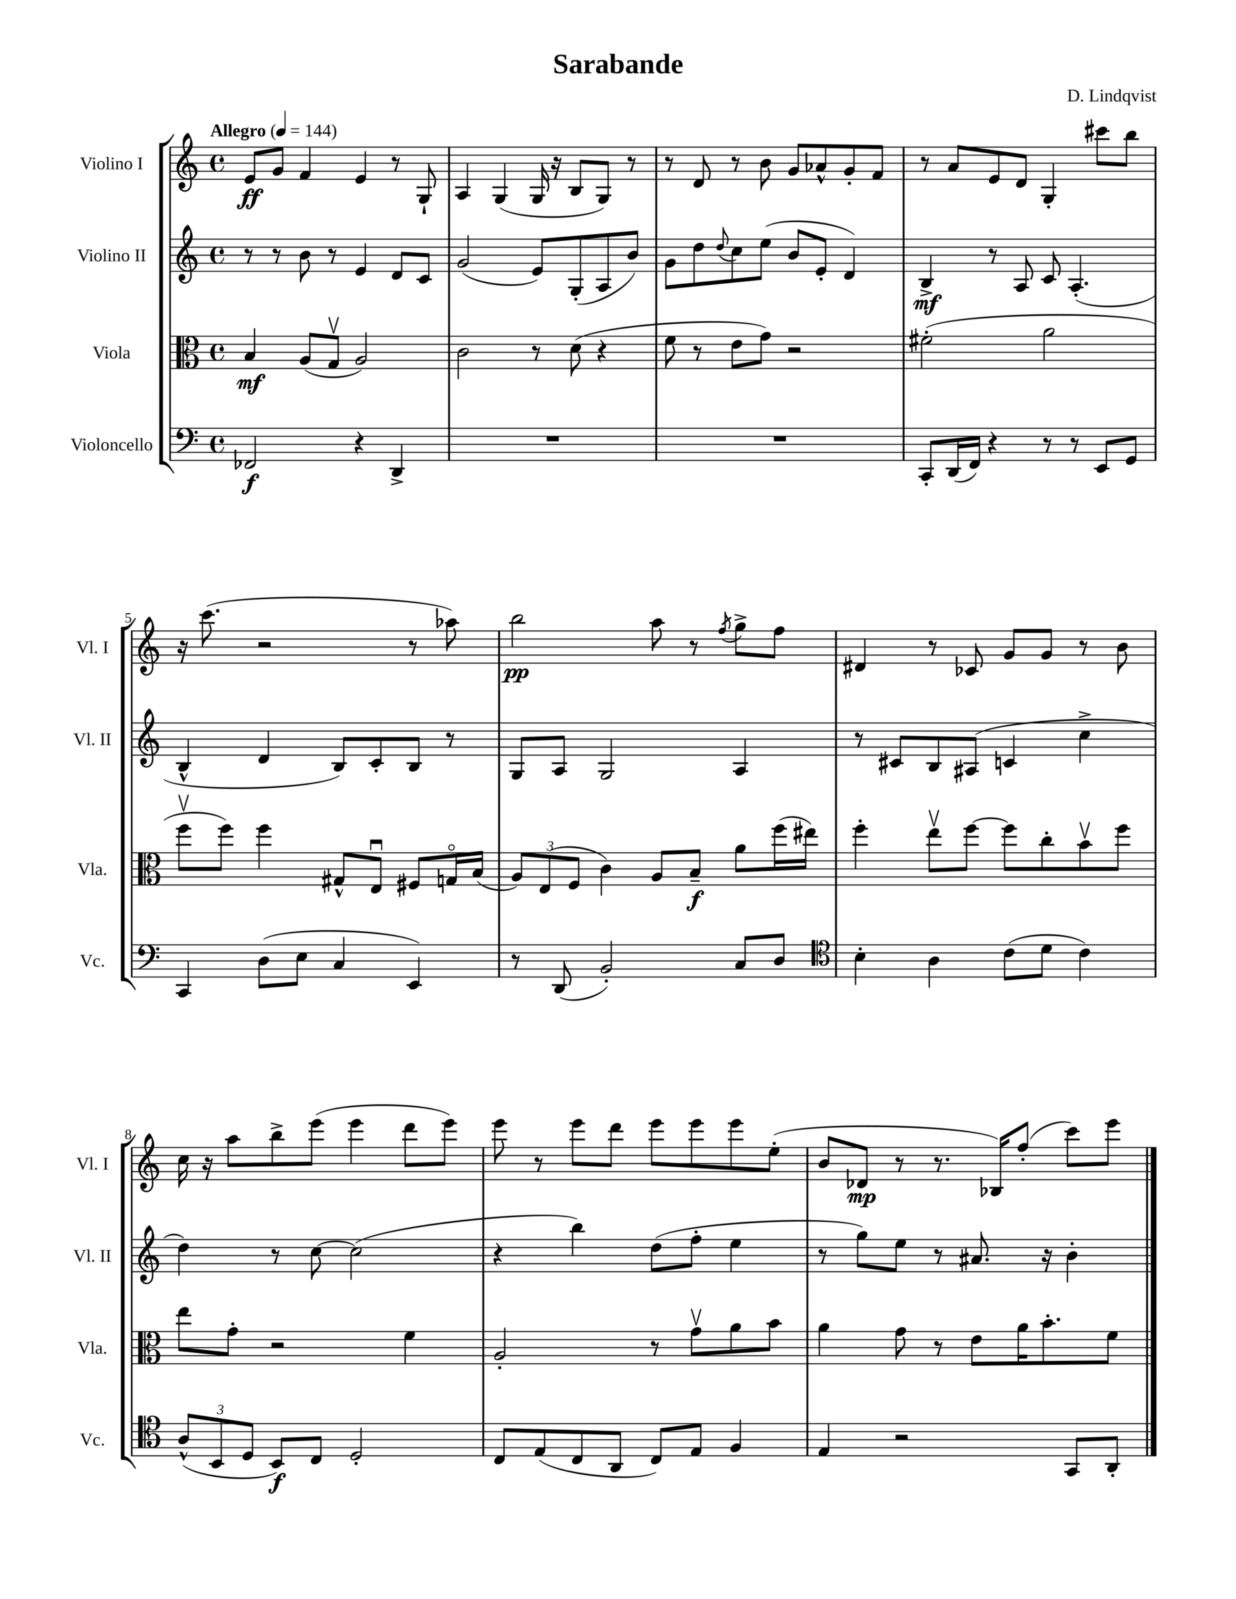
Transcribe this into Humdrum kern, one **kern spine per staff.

**kern	**dynam	**kern	**dynam	**kern	**dynam	**kern	**dynam
*part4	*part4	*part3	*part3	*part2	*part2	*part1	*part1
*staff4	*staff4	*staff3	*staff3	*staff2	*staff2	*staff1	*staff1
*I"Violoncello	*	*I"Viola	*	*I"Violino II	*	*I"Violino I	*
*I'Vc.	*	*I'Vla.	*	*I'Vl. II	*	*I'Vl. I	*
*clefF4	*	*clefC3	*	*clefG2	*	*clefG2	*
*k[]	*	*k[]	*	*k[]	*	*k[]	*
*M4/4	*	*M4/4	*	*M4/4	*	*M4/4	*
*met(c)	*	*met(c)	*	*met(c)	*	*met(c)	*
*MM144	*	*MM144	*	*MM144	*	*MM144	*
=1	=1	=1	=1	=1	=1	=1	=1
!	!	!	!	!	!	!LO:TX:a:B:t=Allegro	!
2FF-X/	f	4B/	mf	8r	.	8e/L	ff
.	.	.	.	8r	.	8g/J	.
.	.	(8A/L	.	8b\	.	4f/	.
.	.	8Gv/J	.	8r	.	.	.
4r	.	2A/)	.	4e/	.	4e/	.
4DD^/	.	.	.	8d/L	.	8r	.
.	.	.	.	8c/J	.	8G`/	.
=2	=2	=2	=2	=2	=2	=2	=2
1r	.	2c\	.	(2g/	.	4A/	.
.	.	.	.	.	.	(4G/	.
.	.	8r	.	8e/L)	.	16G/	.
.	.	.	.	.	.	16r	.
.	.	(8d\	.	(8G'/	.	8B/L	.
.	.	4r	.	8A/	.	8G/J)	.
.	.	.	.	8b/J)	.	8r	.
=3	=3	=3	=3	=3	=3	=3	=3
1r	.	8f\	.	8g\L	.	8r	.
.	.	8r	.	8dd\	.	8d/	.
.	.	.	.	8qqdd/	.	.	.
.	.	8e\L	.	8cc\	.	8r	.
.	.	8g\J)	.	(8ee\J	.	8b\	.
.	.	2r	.	8b/L	.	8g/L	.
.	.	.	.	8e'/J	.	8a-X^^/	.
.	.	.	.	4d/)	.	8g'/	.
.	.	.	.	.	.	8f/J	.
=4	=4	=4	=4	=4	=4	=4	=4
8CC'/L	.	(2f#X'\	.	4B^/	mf	8r	.
(16DD/L	.	.	.	.	.	8a/L	.
16FF/JJ)	.	.	.	.	.	.	.
4r	.	.	.	8r	.	8e/	.
.	.	.	.	8A/	.	8d/J	.
8r	.	2a\	.	8c/	.	4G'/	.
8r	.	.	.	(4.A'/	.	.	.
8EE/L	.	.	.	.	.	8ccc#X\L	.
8GG/J	.	.	.	.	.	8bb\J	.
!!LO:LB:g=z
=5	=5	=5	=5	=5	=5	=5	=5
4CC/	.	8ffv\L	.	4B^^/	.	16r	.
.	.	.	.	.	.	(8.ccc\	.
.	.	8ff\J)	.	.	.	.	.
(8D\L	.	4ff\	.	4d/	.	2r	.
8E\J	.	.	.	.	.	.	.
4C/	.	8G#X^^/L	.	8B/L)	.	.	.
.	.	8Eu/J	.	8c'/	.	.	.
4EE/)	.	8F#X/L	.	8B/J	.	8r	.
.	.	16Gn/L	.	8r	.	8aa-X\)	.
.	.	(16B/JJ	.	.	.	.	.
=6	=6	=6	=6	=6	=6	=6	=6
8r	.	12A/L)	.	8G/L	.	2bb\	pp
.	.	(12E/	.	.	.	.	.
(8DD/	.	.	.	8A/J	.	.	.
.	.	12F/J	.	.	.	.	.
2BB'/)	.	4c\)	.	2G/	.	.	.
.	.	8A/L	.	.	.	8aa\	.
.	.	8B~/J	f	.	.	8r	.
.	.	.	.	.	.	8qff/	.
8C/L	.	8a\L	.	4A/	.	8gg^\L	.
8D/J	.	(16ff\L	.	.	.	8ff\J	.
.	.	16ee#X\JJ)	.	.	.	.	.
=7	=7	=7	=7	=7	=7	=7	=7
*clefC4	*	*	*	*	*	*	*
4B'\	.	4ff'\	.	8r	.	4d#X/	.
.	.	.	.	8c#X/L	.	.	.
4A\	.	8eev\L	.	8B/	.	8r	.
.	.	[8ff\J	.	(8A#X/J	.	8c-X/	.
(8c\L	.	8ff\L]	.	4cn/	.	8g/L	.
8d\J	.	8cc'\	.	.	.	8g/J	.
4c\)	.	8bv\	.	4cc^\	.	8r	.
.	.	8ff\J	.	.	.	8b\	.
!!LO:LB:g=z
=8	=8	=8	=8	=8	=8	=8	=8
(12A^^/L	.	8ee\L	.	4dd\)	.	16cc\	.
.	.	.	.	.	.	16r	.
12BB/	.	.	.	.	.	.	.
.	.	8g'\J	.	.	.	8aa\L	.
12D/J	.	.	.	.	.	.	.
8BB/L)	f	2r	.	8r	.	8bb^\	.
8C/J	.	.	.	[8cc\	.	(8eee\J	.
2D'/	.	.	.	(2cc\]	.	4eee\	.
.	.	4f\	.	.	.	8ddd\L	.
.	.	.	.	.	.	8eee\J)	.
=9	=9	=9	=9	=9	=9	=9	=9
8C/L	.	2A'/	.	4r	.	8eee\	.
(8E/	.	.	.	.	.	8r	.
8C/	.	.	.	4bb\)	.	8eee\L	.
8AA/J	.	.	.	.	.	8ddd\J	.
8C/L)	.	8r	.	(8dd\L	.	8eee\L	.
8E/J	.	8gv\L	.	8ff'\J	.	8eee\	.
4F/	.	8a\	.	4ee\	.	8eee\	.
.	.	8b\J	.	.	.	(8ee'\J	.
=10	=10	=10	=10	=10	=10	=10	=10
4E/	.	4a\	.	8r	.	8b/L	.
.	.	.	.	8gg\L)	.	8d-X/J	mp
2r	.	8g\	.	8ee\J	.	8r	.
.	.	8r	.	8r	.	8.r	.
.	.	8e\L	.	8.a#X/	.	.	.
.	.	.	.	.	.	16B-X/KL)	.
.	.	16a\K	.	.	.	(8ff'/J	.
.	.	8.b'\	.	16r	.	.	.
8GG/L	.	.	.	4b'\	.	8ccc\L)	.
8AA'/J	.	8f\J	.	.	.	8eee\J	.
==	==	==	==	==	==	==	==
*-	*-	*-	*-	*-	*-	*-	*-
